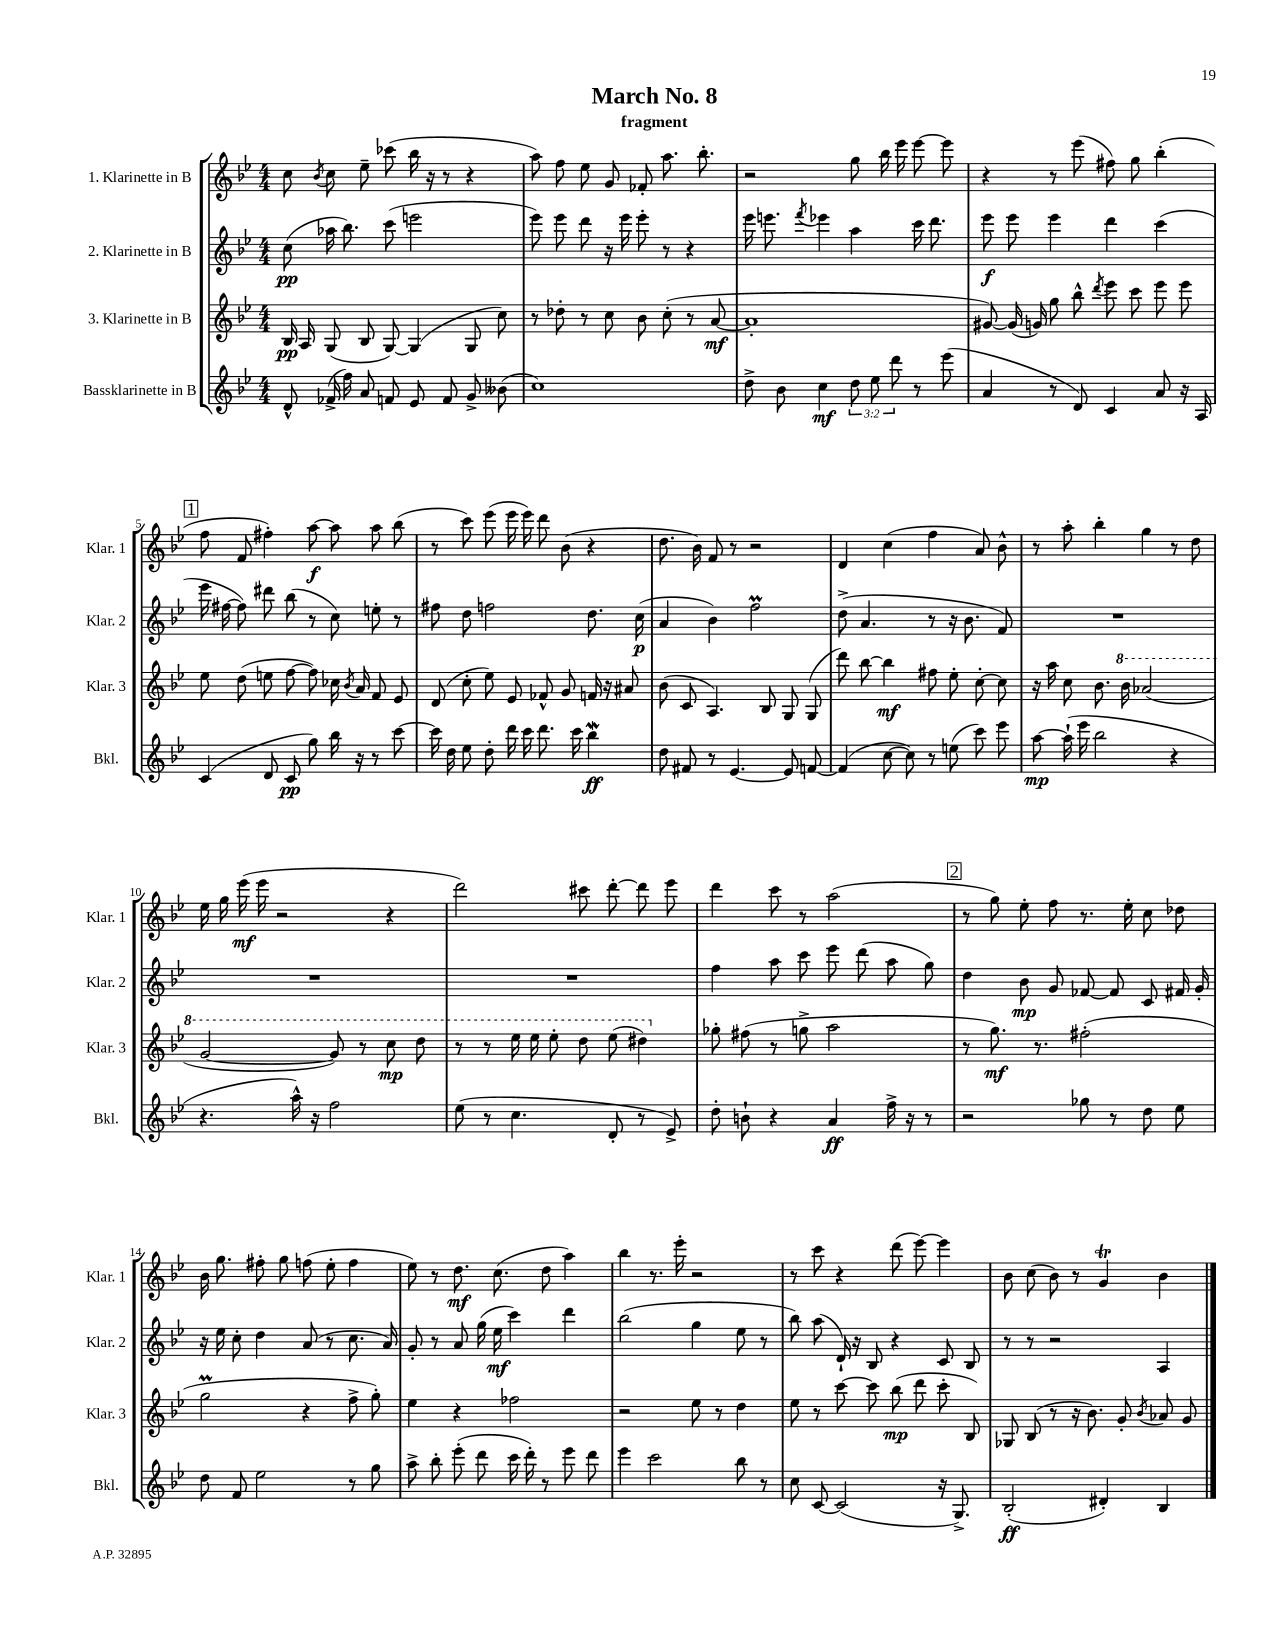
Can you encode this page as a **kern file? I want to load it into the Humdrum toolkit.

**kern	**kern	**kern	**kern
*staff4	*staff3	*staff2	*staff1
*clefG2	*clefG2	*clefG2	*clefG2
*k[b-e-]	*k[b-e-]	*k[b-e-]	*k[b-e-]
*M4/4	*M4/4	*M4/4	*M4/4
8d^^	16B-	(8cc	8cc
.	16A	.	.
.	.	.	8qb-
(16f-^	(8G	16aa-	8cc
16ff)	.	8.bb-)	.
8a	8B-	.	8ee-~
8f	[8G)	(8ccc	(8ccc-
8e-	(4G]	2eee	16bb-
.	.	.	16r
8f	.	.	8r
8g^	8G	.	4r
(8b--	8cc)	.	.
=	=	=	=
1cc)	8r	8eee-)	8aa)
.	8dd-'	8eee-	8ff
.	8r	8ddd	8ee-
.	8cc	16r	8g
.	.	16eee-	.
.	8b-	8eee-'	8f-'
.	(8cc'	8r	8.aa
.	8r	4r	.
.	.	.	8.bb-'
.	[8a	.	.
=	=	=	=
8dd^	1a']	16eee-	2r
.	.	8.eee	.
8b-	.	.	.
.	.	8qfff	.
4cc	.	4eee-	.
12dd	.	4aa	8gg
12ee-	.	.	.
.	.	.	16bb-
12ddd	.	.	.
.	.	.	16eee-
8r	.	16ccc	[8eee-
.	.	8.ddd	.
(8eee-	.	.	8eee-]
=	=	=	=
4a	[8g#)	8eee-	4r
.	(16g#]	8eee-	.
.	16g)	.	.
8r	8gg	4eee-	8r
8d)	8bb-^^	.	(8eee-
.	8qddd	.	.
4c	8eee-	4ddd	8ff#)
.	8ccc	.	8gg
8a	8eee-	(4ccc	(4bb-'
16r	8eee-	.	.
16A	.	.	.
=	=	=	=
(4c	8ee-	16eee-	8ff
.	.	[16ff#	.
.	(8dd	8ff#])	8f
8d	8ee	8ddd#	4ff#')
8c	[8ff	(8bb-	.
8gg)	8ff])	8r	[8aa
16bb-	16cc-	8cc)	8aa]
.	8qb-	.	.
16r	16a	.	.
8r	8f	8ee'	8aa
[8ccc	8e-	8r	(8bb-
=	=	=	=
16ccc]	(8d	8ff#	8r
16dd	.	.	.
8ee-	8cc'	8dd	8ccc)
8dd'	8ee-)	2ff	(8eee-
16ddd	8e-	.	16eee-
16ccc	.	.	16eee-)
8.ddd	8f-^^	.	8ddd
.	8g	.	(8b-
16ccc	.	.	.
4bb-	16f	8.dd	4r
.	16r	.	.
.	8a#	.	.
.	.	(16cc	.
=	=	=	=
8dd	(8b-	4a	8.dd
8f#	8c	.	.
.	.	.	16b-)
8r	4.A)	4b-)	8f
[4.e-	.	.	8r
.	.	2ff	2r
.	8B-	.	.
8e-]	8G	.	.
[8f	(8G	.	.
=	=	=	=
(4f]	8ddd)	(8dd^	4d
.	[8bb-	4.a	.
[8cc	4bb-]	.	(4cc
8cc])	.	.	.
8r	8ff#	8r	4ff
(8ee	8ee-'	16r	.
.	.	8.b-	.
8ccc)	[8cc'	.	8a)
8eee-	8cc]	8f)	8b-^^
=	=	=	=
[8aa	16r	1r	8r
.	16aa	.	.
(16aa`]	8cc	.	8aa'
16eee-	.	.	.
2bb-	8.b-	.	4bb-'
.	16bb-	.	.
.	(2aa-	.	4gg
4r	.	.	8r
.	.	.	8dd
=	=	=	=
4.r	[2gg	1r	16ee-
.	.	.	16gg
.	.	.	(16eee-
.	.	.	16eee-
.	.	.	2r
16aa^^)	.	.	.
16r	.	.	.
2ff	8gg])	.	.
.	8r	.	.
.	8ccc	.	4r
.	8ddd	.	.
=	=	=	=
(8ee-	8r	1r	2ddd)
8r	8r	.	.
4.cc	16eee-	.	.
.	16eee-	.	.
.	8eee-'	.	.
.	8ddd	.	8ccc#
8d'	(8eee-	.	[8ddd'
8r	4ddd#)	.	8ddd]
8e-^)	.	.	8eee-
=	=	=	=
8dd'	8gg-'	4ff	4ddd
8b`	(8ff#	.	.
4r	8r	8aa	8ccc
.	8gg^	8ccc	8r
4a	2aa	8eee-	(2aa
.	.	(8ddd	.
16ff^	.	8aa	.
16r	.	.	.
8r	.	8gg)	.
=	=	=	=
2r	8r	4dd	8r
.	8.gg)	.	8gg)
.	.	8b-	8ee-'
.	8.r	.	.
.	.	8g	8ff
8gg-	(2ff#'	[8f-	8.r
8r	.	8f-]	.
.	.	.	16ee-'
8dd	.	8c	8cc
8ee-	.	16f#	8dd-
.	.	16g'	.
=	=	=	=
8dd	2gg	16r	16b-
.	.	16ee-	8.gg
8f	.	8cc'	.
2ee-	.	4dd	8ff#'
.	.	.	8gg
.	4r	(8a	(8ff
.	.	8r	8ee-'
8r	8ff^	8.cc	4ff
8gg	8gg')	.	.
.	.	16a)	.
=	=	=	=
8aa^	4ee-	8g'	8ee-)
8bb-'	.	8r	8r
(8eee-'	4r	8a	8.dd
8ddd	.	(16gg	.
.	.	16ee-	(8.cc
16ccc	2ff-	4ccc)	.
16ddd')	.	.	.
8r	.	.	8dd
8eee-	.	4ddd	4aa)
8ddd	.	.	.
=	=	=	=
4eee-	2r	(2bb-	4bb-
2ccc	.	.	8.r
.	.	.	16eee-'
.	8ee-	4gg	2r
.	8r	.	.
8bb-	4dd	8ee-	.
8r	.	8r	.
=	=	=	=
8cc	8ee-	8bb-)	8r
[8c	8r	(8aa	8ccc
(2c]	[8ccc	16d`)	4r
.	.	16r	.
.	8ccc]	8B-	.
.	(8bb-	4r	(8ddd
.	8ddd	.	[8eee-)
16r	8ccc'	8c	4eee-]
8.G^)	.	.	.
.	8B-)	8B-	.
=	=	=	=
(2B-'	8G-	8r	8b-
.	(8B-	8r	(8cc
.	8r	2r	8b-)
.	16r	.	8r
.	8.b-)	.	.
4d#')	.	.	4g
.	8g'	.	.
.	8qb-	.	.
4B-	8a-	4A	4b-
.	8g	.	.
==	==	==	==
*-	*-	*-	*-
